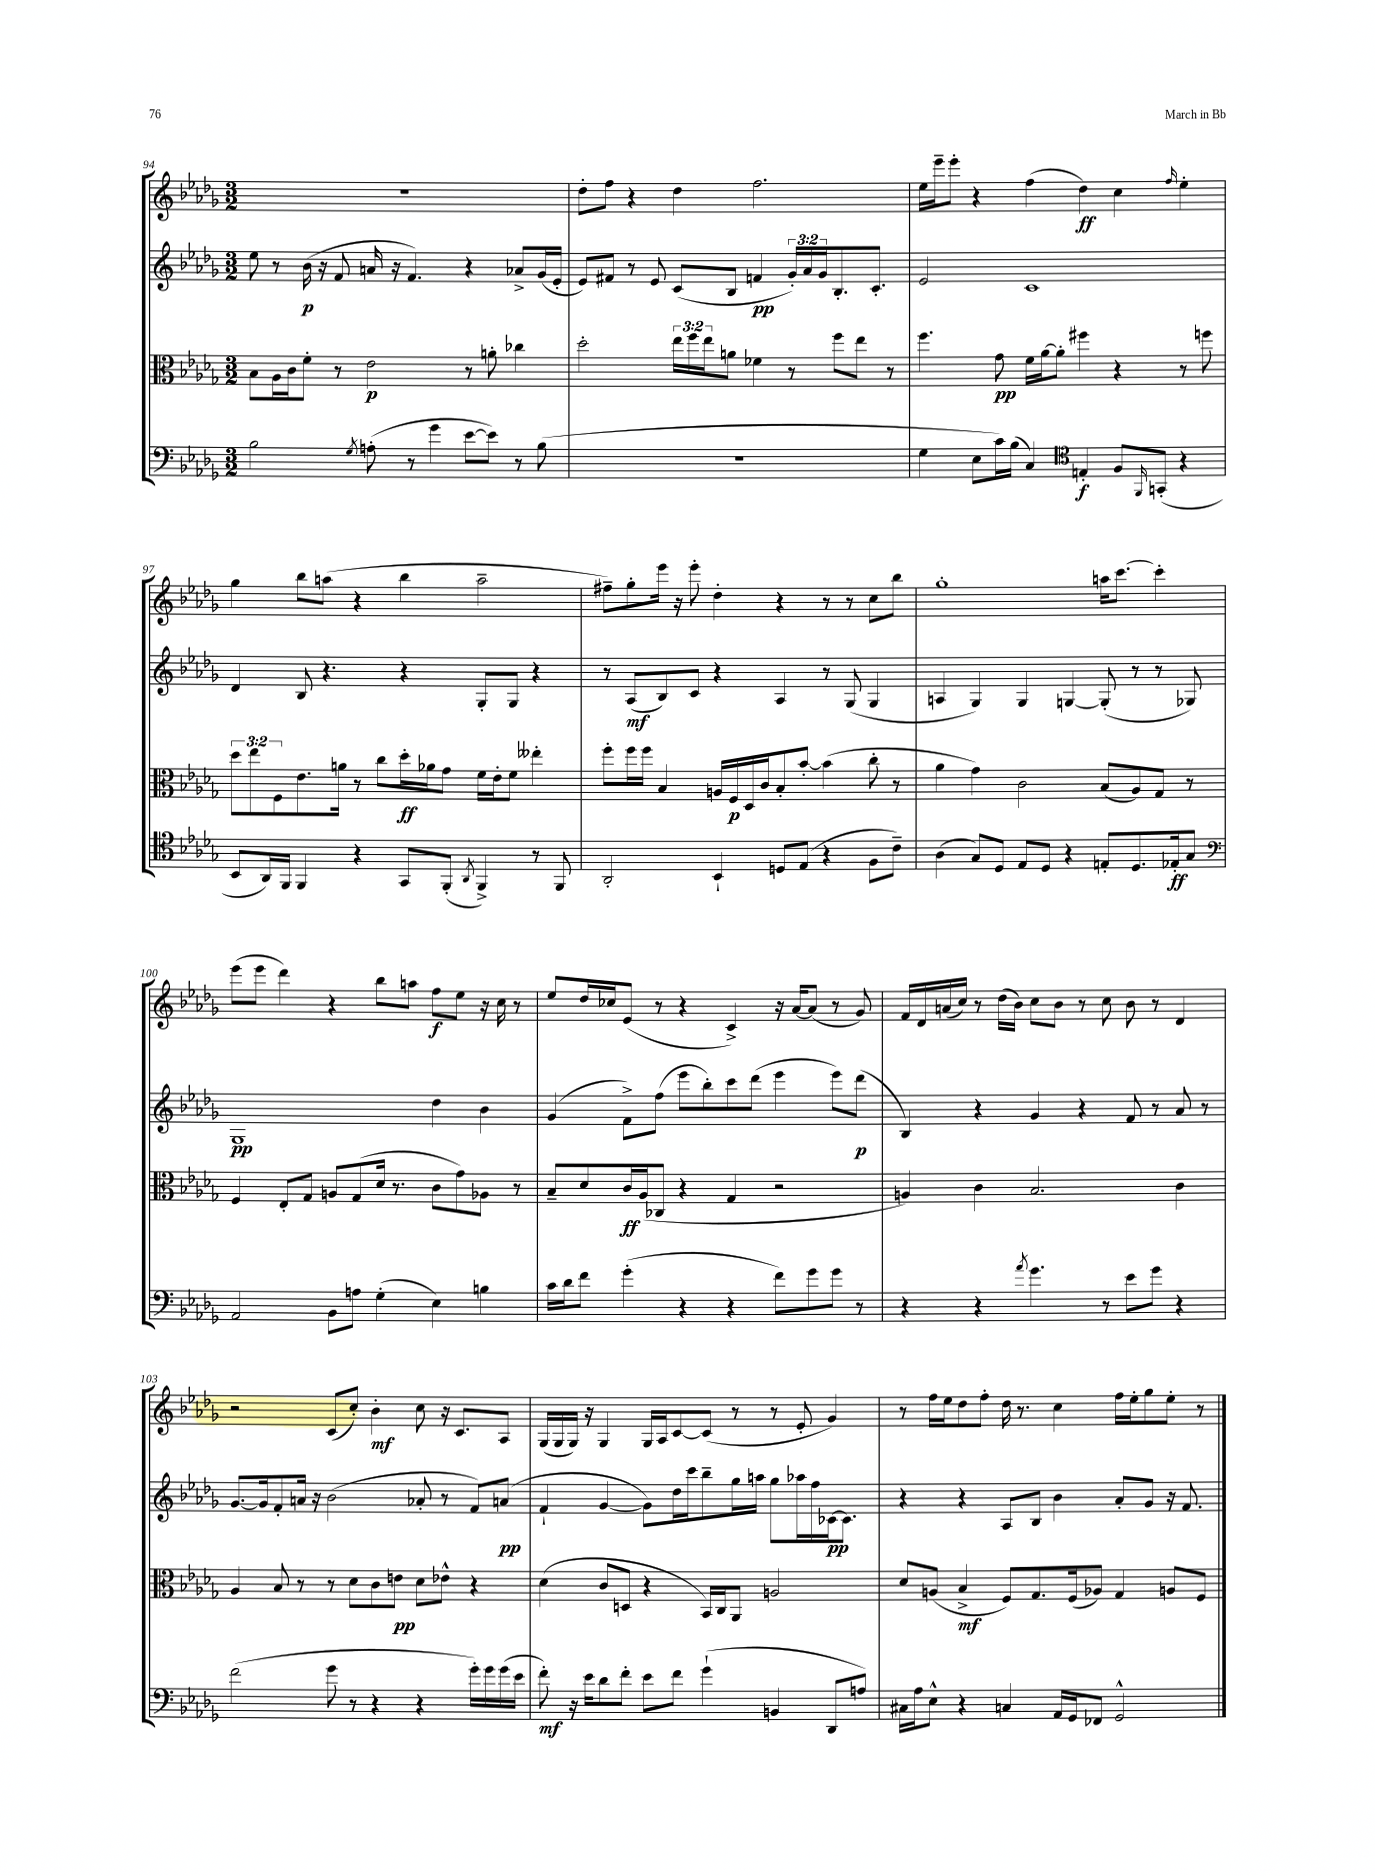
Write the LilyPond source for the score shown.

<<
\new StaffGroup <<
\new Staff = "s0" {
    \clef treble \key des \major \numericTimeSignature \time 3/2
    R1. |
    des''8-. f''8 r4 des''4 f''2. |
    ees''16 ees'''16-- ees'''8-. r4 f''4( des''4\ff) c''4 \grace { f''16 } ees''4-. |
    ges''4 bes''8 a''8( r4 bes''4 a''2-- |
    fis''8--) ges''8-. ees'''16 r16 ees'''8-. des''4-. r4 r8 r8 c''8 bes''8 |
    ges''1-. a''16 c'''8.~ c'''4-. |
    ees'''8( ees'''8 des'''4) r4 bes''8 a''8 f''8\f ees''8 r16 c''16 r8 |
    ees''8 des''16 ces''16 ees'8( r8 r4 c'4->) r16 aes'16~ aes'8( r8 ges'8) |
    f'16 des'16 a'16( c''16) r8 des''16( bes'16) c''8 bes'8 r8 c''8 bes'8 r8 des'4 |
    r2 c'8( c''8-.) bes'4-.\mf c''8 r16 c'8. aes8 |
    ges16( ges16 ges16) r16 ges4 ges16 aes16 c'8~ c'8( r8 r8 ees'8-. ges'4) |
    r8 f''16 ees''16 des''8 f''8-. des''16 r8. c''4 f''16 ees''16-. ges''8 ees''8-. r8 \bar "|." |
}
\new Staff = "s1" {
    \clef treble \key des \major \numericTimeSignature \time 3/2 \override Staff.TupletNumber.text = #tuplet-number::calc-fraction-text
    ees''8 r8 bes'16\p( r16 f'8 a'16 r16 f'4.) r4 aes'8-> ges'16( ees'16-. |
    ees'8) fis'8 r8 ees'8 c'8( bes8 f'4\pp \tuplet 3/2 { ges'16-.) aes'16 ges'16 } bes8.-. c'8.-. |
    ees'2 c'1 |
    des'4 bes8 r4. r4 ges8-. ges8 r4 |
    r8 aes8\mf( bes8) c'8 r4 aes4 r8 ges8( ges4 |
    a4 ges4) ges4 g4~ g8-.( r8 r8 ges8) |
    ges1\pp des''4 bes'4 |
    ges'4( f'8->) f''8( ees'''8 bes''8-.) c'''8 des'''8( ees'''4 ees'''8) des'''8\p( |
    bes4) r4 ges'4 r4 f'8 r8 aes'8 r8 |
    ges'8.~ ges'16 f'8-. a'16 r16 bes'2( aes'8-. r8 f'8) a'8\pp( |
    f'4-! ges'4~ ges'8) des''16 c'''16 bes''8-- ges''16 a''16 ges''8 aes''16 f''16 ces'16~\pp ces'8. |
    r4 r4 aes8 bes8 bes'4 aes'8-. ges'8 r16 f'8. \bar "|." |
}
\new Staff = "s2" {
    \clef alto \key des \major \numericTimeSignature \time 3/2 \override Staff.TupletNumber.text = #tuplet-number::calc-fraction-text
    bes8 aes16 c'16 f'8-. r8 ees'2\p r8 a'8-. ces''4 |
    des''2-. \tuplet 3/2 { ees''16 f''16 ees''16 } a'8 fes'4 r8 f''8 ees''8 r8 |
    f''4. ges'8\pp f'16 aes'16~ aes'8-. fis''4 r4 r8 f''8 |
    \tuplet 3/2 { des''8 ees''8 f8 } ees'8. a'16 r8 c''8 des''16-.\ff aes'16 ges'8 f'16 ees'16-. f'8 eeses''4-. |
    f''8-. f''16 f''16 bes4 a16 f16\p des16 c'16 bes8-. bes'8~-. bes'4( c''8-. r8 |
    aes'4 ges'4) c'2 bes8( aes8) ges8 r8 |
    f4 ees8-. ges8 a8 ges8( des'16 r8. c'8 ges'8) aes8 r8 |
    bes8-- des'8 c'16\ff aes16( ces8 r4 ges4 r2 |
    a4) c'4 bes2. c'4 |
    aes4 bes8 r8 r8 des'8 c'8 e'8\pp des'8 ees'8-^ r4 |
    des'4( c'8 d8 r4 bes,16) c16 aes,8 a2 |
    des'8 a8( bes4->\mf f8) ges8. f16( aes8) ges4 a8 f8 \bar "|." |
}
\new Staff = "s3" {
    \clef bass \key des \major \numericTimeSignature \time 3/2
    bes2 \acciaccatura { ges8 } a8-.( r8 ges'4 ees'8~ ees'8) r8 bes8( |
    R1. |
    ges4 ees8 c'16) bes16( c4) \clef tenor e4-.\f f8 \grace { f,16 } g,8-.( r4 |
    bes,8 aes,16) f,16 f,4 r4 ges,8 f,8-.( \acciaccatura { aes,8 } f,4->) r8 f,8 |
    aes,2-. bes,4-! d8 ees8( r4 f8 c'8--) |
    aes4( ges8) des8 ees8 des8 r4 e8-. des8. ees16-.\ff ges8 |
    \clef bass aes,2 bes,8 a8 ges4-.( ees4) b4 |
    c'16 des'16 f'8 ges'4-.( r4 r4 f'8) ges'8 ges'8 r8 |
    r4 r4 \acciaccatura { aes'8 } ges'4. r8 ees'8 ges'8 r4 |
    f'2( ges'8 r8 r4 r4 ges'16-.) ges'16 ges'16( ees'16 |
    f'8-.\mf) r16 ees'16 des'8 f'8-. ees'8 f'8 ges'4-!( b,4 des,8 a8) |
    cis16 aes16 ees8-^ r4 c4 aes,16 ges,16 fes,8 ges,2-^ \bar "|." |
}
>>
>>
\layout { \context { \Score currentBarNumber = #94 } }
